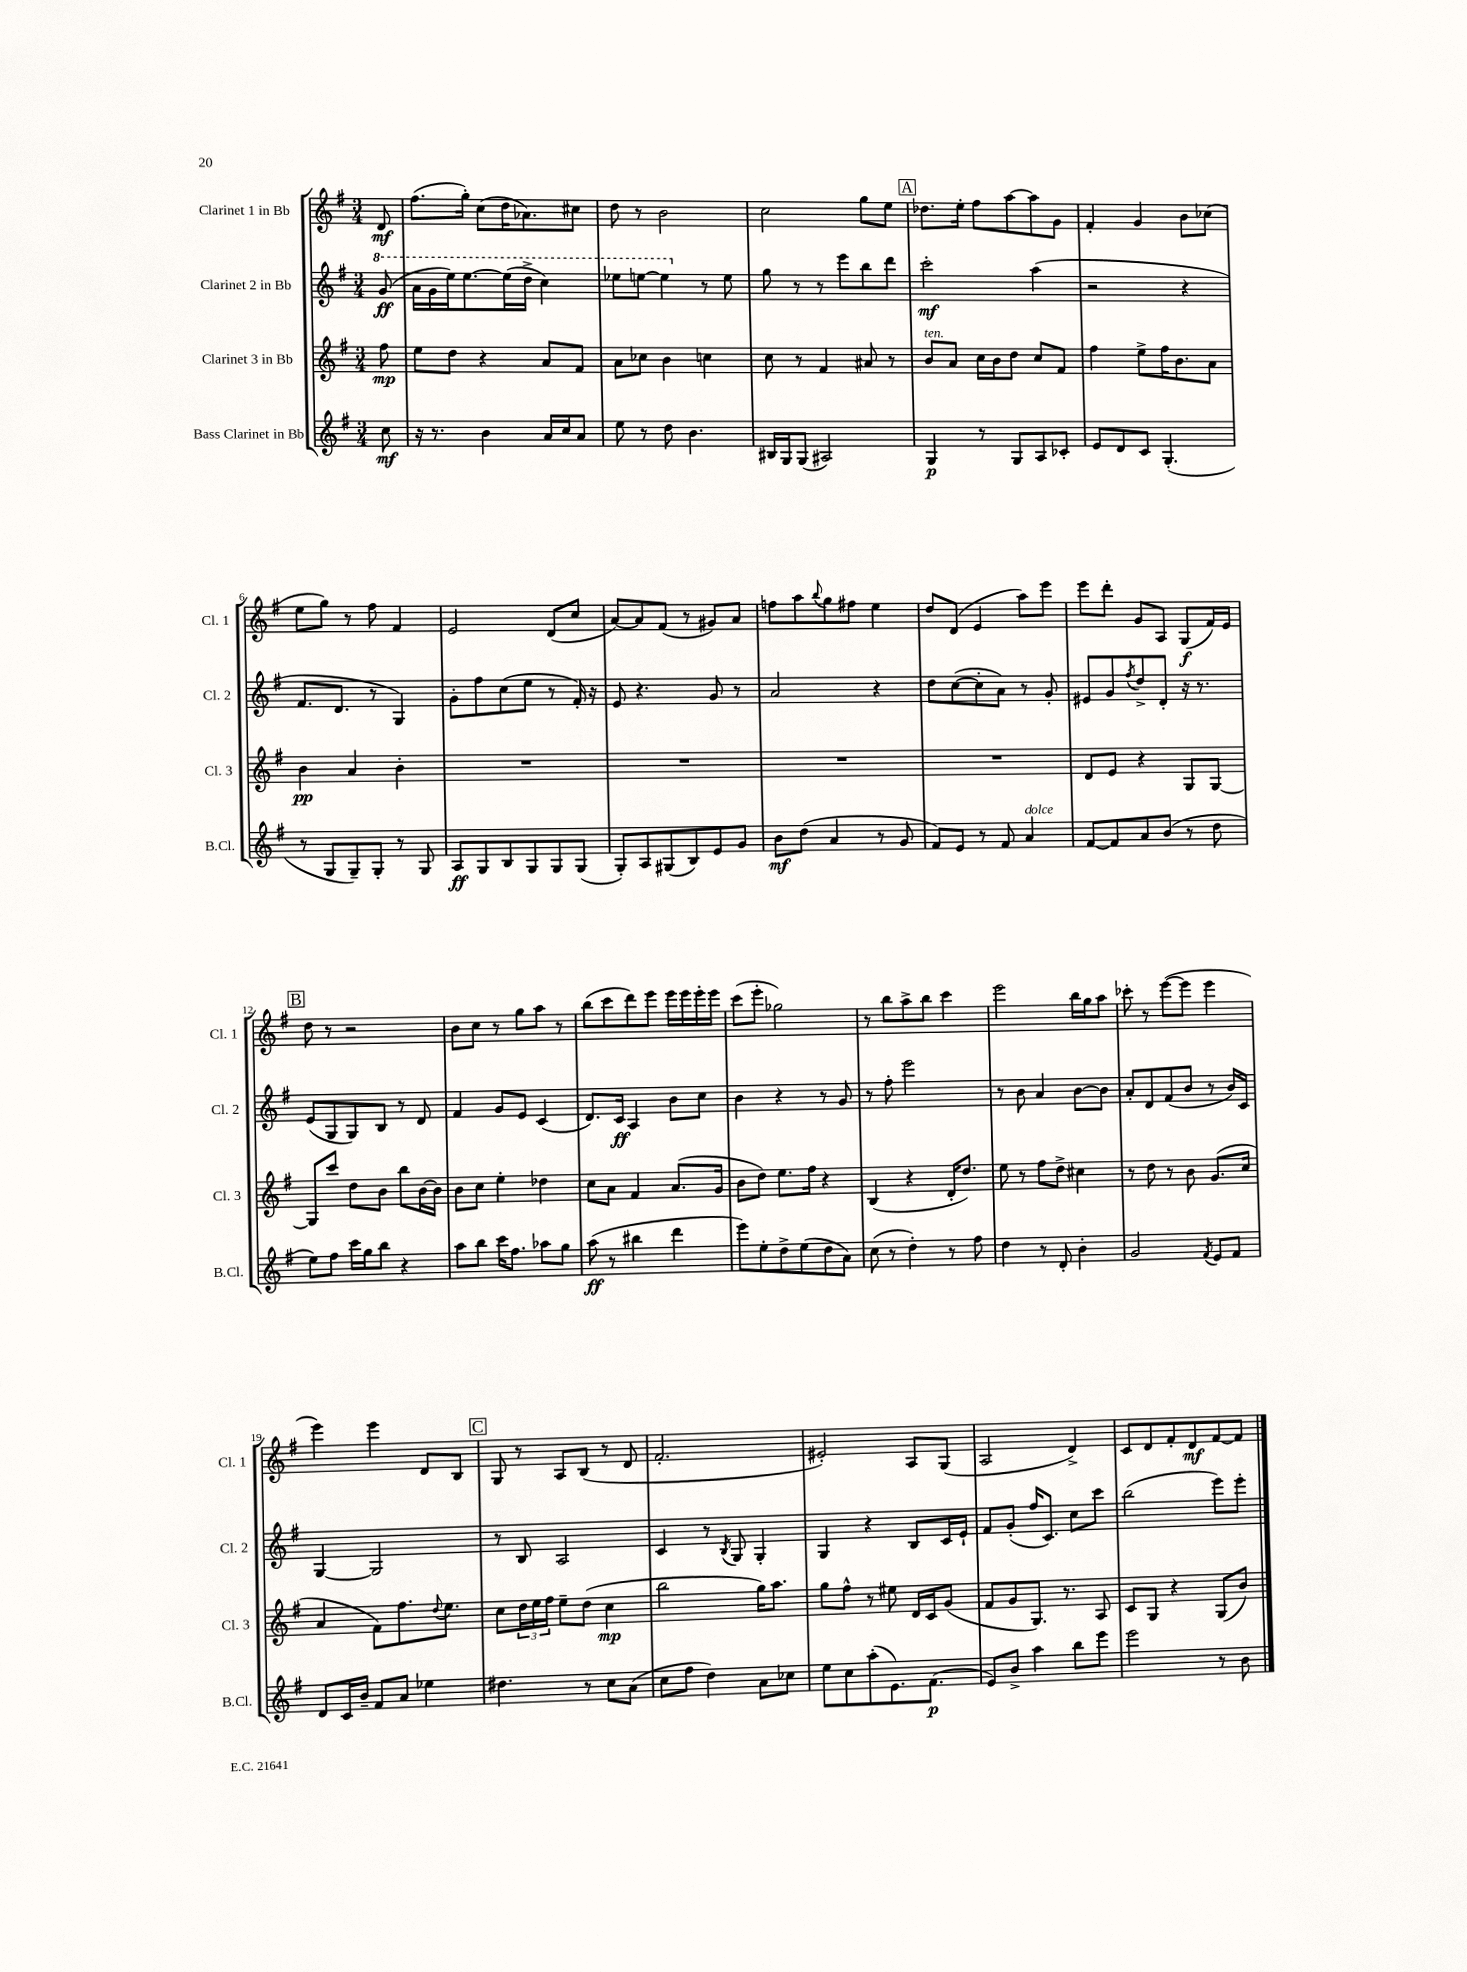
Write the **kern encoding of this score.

**kern	**kern	**kern	**kern
*staff4	*staff3	*staff2	*staff1
*clefG2	*clefG2	*clefG2	*clefG2
*k[f#]	*k[f#]	*k[f#]	*k[f#]
*M3/4	*M3/4	*M3/4	*M3/4
8cc\	8ff#\	(8gg/	8d/
=	=	=	=
16r	8ee\L	16aa\LL	(8.ff#\L
8.r	.	16gg\	.
.	8dd\J	16eee\J)	.
.	.	[8.eee\	16gg'\Jk)
4b\	4r	.	(8cc\L
.	.	(16eee\]L	16dd\K
.	.	16ddd^\JJ	8.a-\)
16a/LL	8a/L	4ccc\)	.
16cc/J	.	.	.
8a/J	8f#/J	.	8cc#\J
=	=	=	=
8ee\	8a\L	8eee-\L	8dd\
8r	8cc-\J	[8eee\J	8r
8dd\	4b\	4eee\]	2b\
4.b\	.	.	.
.	4cc\	8r	.
.	.	8ee\	.
=	=	=	=
16B#/LL	8cc\	8gg\	2cc\
16G/J	.	.	.
(8G/J	8r	8r	.
2A#/)	4f#/	8r	.
.	.	8eee\L	.
.	8a#/	8bb\	8gg\L
.	8r	8ddd\J	8ee\J
=	=	=	=
4G/	8b/L	2ccc'\	8.dd-\L
.	8a/J	.	.
.	.	.	16ee'\Jk
8r	16cc\LL	.	8ff#\L
.	16b\J	.	.
8G/L	8dd\J	.	[8aa\
8A/	8cc/L	(4aa\	8aa\]
8c-'/J	8f#/J	.	8g\J
=	=	=	=
8e/L	4ff#\	2r	4f#'/
8d/	.	.	.
8c/J	8ee^\L	.	4g/
(4.G'/	16ff#\K	.	.
.	8.b\	.	.
.	.	4r	8b\L
.	8a\J	.	(8cc-\J
=	=	=	=
8r	4b\	8.f#/L	8ee\L
8G/L	.	.	8gg\J)
.	.	8.d/J	.
8G~/)	4a/	.	8r
8G'/J	.	8r	8ff#\
8r	4b'\	4G/)	4f#/
8G/	.	.	.
=	=	=	=
8A/L	2.r	8g'\L	2e/
8G/	.	8ff#\	.
8B/	.	(8cc\	.
8G/	.	8ee\J	.
8G/	.	8r	(8d/L
(8G/J	.	16f#'/)	8cc/J
.	.	16r	.
=	=	=	=
8G'/L)	2.r	8e/	[8a/L)
8A/	.	4.r	8a/]
(8G#/	.	.	(8f#/J
8B/)	.	.	8r
8e/	.	8g/	8g#/L)
8g/J	.	8r	8a/J
=	=	=	=
8b\L	2.r	2a/	8ff\L
(8dd\J	.	.	8aa\
.	.	.	8qqbb/
4a/	.	.	8gg\
.	.	.	8ff#\J
8r	.	4r	4ee\
8g/	.	.	.
=	=	=	=
8f#/L)	2.r	8dd\L	8dd/L
8e/J	.	([8cc\	(8d/J
8r	.	8cc'\]	4e/
8f#/	.	8a\J)	.
4a/	.	8r	8aa\L)
.	.	8g'/	8eee\J
=	=	=	=
[8f#/L	8d/L	8e#/L	8eee\L
8f#/]	8e/J	8g/	8ddd'\J
.	.	8qff#/	.
8a/	4r	8dd^/	8g/L
(8b/J	.	8d'/J	8A/J
8r	8G/L	16r	(8G/L
.	.	8.r	.
8dd\	[8G/J	.	16f#/L)
.	.	.	16e/JJ
=	=	=	=
8ee\L)	8G/]L	(8e/L	8dd\
8ff#\J	8ccc/J	8G/	8r
16ccc\LL	8dd\L	8G/)	2r
16gg\J	.	.	.
8bb\J	8b\J	8B/J	.
4r	8bb\L	8r	.
.	[16b\L	8d/	.
.	16b\]JJ	.	.
=	=	=	=
8aa\L	8b\L	4f#/	8b\L
8bb\J	8cc\J	.	8cc\J
16ccc\LK	4ee'\	8g/L	8r
8.ff#\J	.	.	.
.	.	8e/J	8gg\L
8aa-\L	4dd-\	(4c/	8aa\J
8gg\J	.	.	8r
=	=	=	=
(8aa\	8cc\L	8.d/L)	(8bb\L
8r	8a\J	.	8ccc\
.	.	16c/Jk	.
4bb#\	4f#/	4A/	8ddd\)
.	.	.	8eee\J
4ddd\	(8.a/L	8b\L	16eee\LL
.	.	.	16eee\
.	.	8cc\J	16eee'\
.	16g/Jk	.	16eee\JJ
=	=	=	=
8eee\L)	8b\L	4b\	(8ccc\L
8ee'\	8dd\J)	.	8eee'\J
8dd^\	8.ee\L	4r	2gg-\)
(8ee\	.	.	.
.	16ff#\Jk	.	.
8dd\	4r	8r	.
8a\J)	.	8g/	.
=	=	=	=
(8cc\	(4B/	8r	8r
8r	.	8ff#'\	8bb\L
4dd'\)	4r	2eee\	8aa^\
.	.	.	8bb\J
8r	16d'/LK	.	4ccc\
.	8.dd/J)	.	.
8ff#\	.	.	.
=	=	=	=
4dd\	8ee\	8r	2eee\
.	8r	8b\	.
8r	8ff#\L	4a/	.
8d'/	8dd^\J	.	.
4b'\	4cc#\	[8b\L	16bb\LL
.	.	.	16gg\J
.	.	8b\]J	8aa\J
=	=	=	=
2g/	8r	8a'/L	8ccc-'\
.	8dd\	8d/	8r
.	8r	(8f#/	([8eee\L
.	8b\	8b/J	8eee\]J
8qf#/	.	.	.
8e/L	(8.g/L	8r	4eee\
8f#/J	.	16b/LL)	.
.	16cc/Jk	16c/JJ	.
=	=	=	=
8d/L	4a/	[4G/	4eee\)
16c/L	.	.	.
16b~/JJ	.	.	.
8f#/L	8f#\L)	2G/]	4eee\
8a/J	8.ff#\	.	.
4ee-\	.	.	8d/L
.	8qqdd/	.	.
.	8.ee\J	.	.
.	.	.	8B/J
=	=	=	=
4.dd#\	8cc\L	8r	8G/
.	24dd\L	8B/	8r
.	24ee\	.	.
.	24ff#\JJ	.	.
.	8ee~\L	2A/	8A/L
8r	(8dd\J	.	(8B/J
8cc\L	4cc\	.	8r
(8a\J	.	.	8d/
=	=	=	=
8cc\L	2bb\	4c/	2.f#'/
8ff#\J	.	.	.
4dd\)	.	8r	.
.	.	8qB/	.
.	.	8G/	.
8a\L	16gg\LK)	4G'/	.
.	8.aa\J	.	.
8cc-\J	.	.	.
=	=	=	=
8ee\L	8gg\L	4G/	2e#'/)
8cc\	8ff#^^\J	.	.
(8aa'\	8r	4r	.
8.e\)	8ee#\	.	.
.	16d/LL	8B/L	8A/L
(8.f#\J	16c/J	.	.
.	(8g/J	16c/L	(8G/J
.	.	16e`/JJ	.
=	=	=	=
8e/L)	8f#/L	8f#/L	2A/
8b^/J	8g/	(8g'/J	.
4aa\	8.G/J)	16ff#/LK	.
.	.	8.c/J)	.
.	8.r	.	.
8bb\L	.	8cc\L	4d^/)
8eee\J	8A/	8ccc\J	.
=	=	=	=
2eee\	8c/L	(2bb\	8c/L
.	8G/J	.	8d/
.	4r	.	8f#'/
.	.	.	8d/
8r	(8G/L	8eee\L)	[8f#/
8b\	8b/J)	8eee'\J	8f#/]J
==	==	==	==
*-	*-	*-	*-
